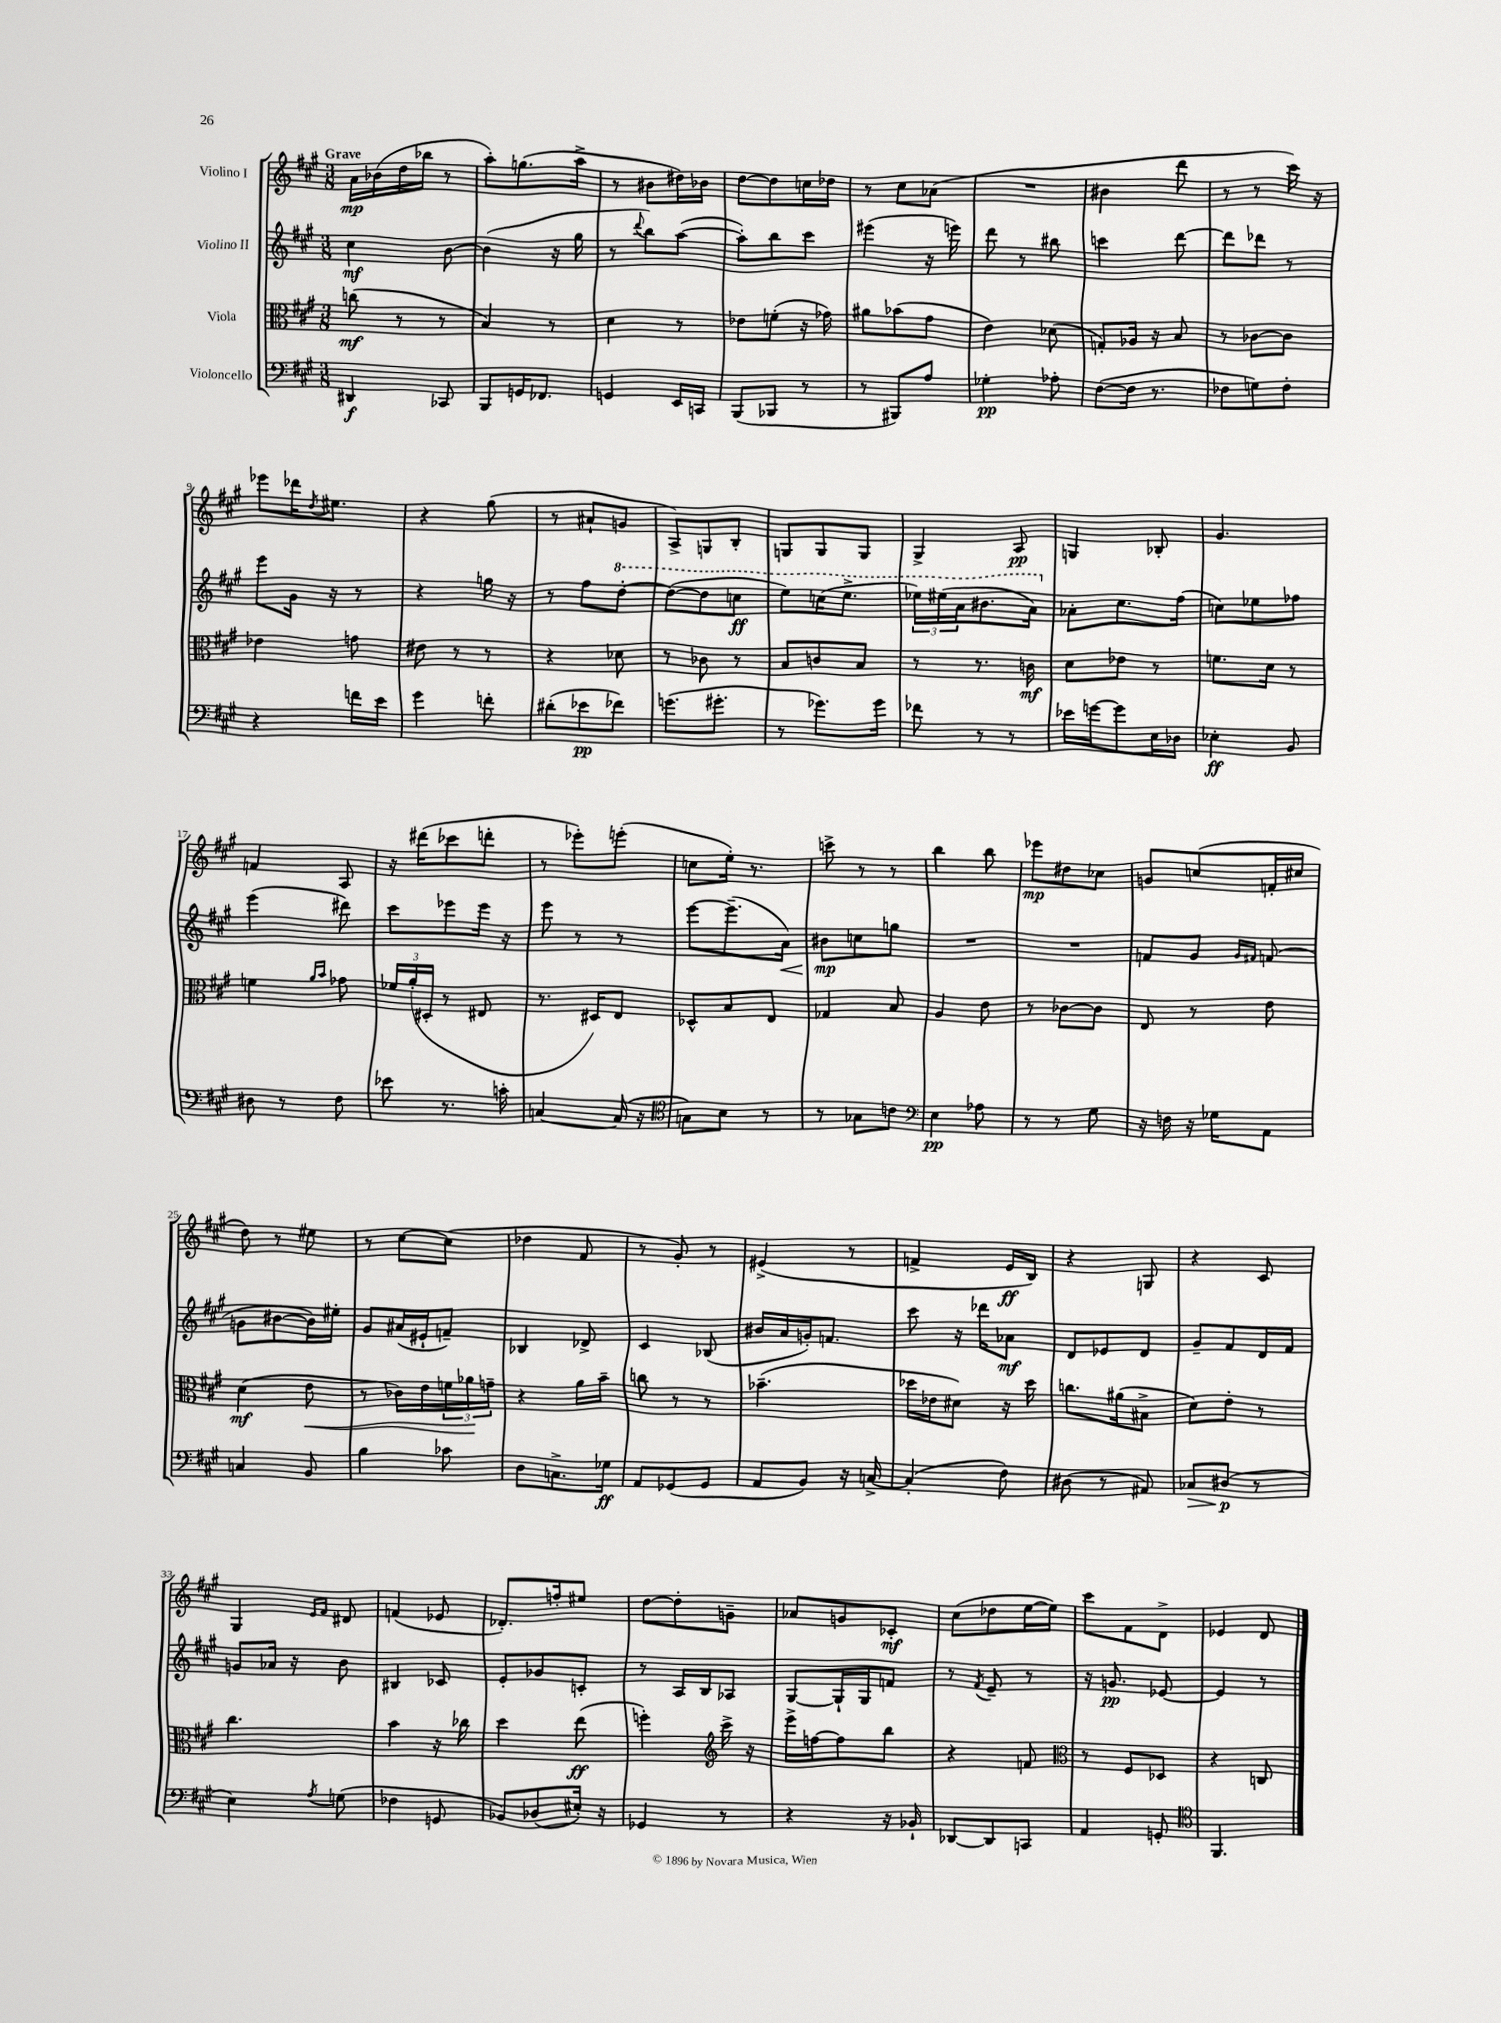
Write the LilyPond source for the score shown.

<<
\new StaffGroup <<
\new Staff = "s0" \with { instrumentName = "Violino I" } {
    \clef treble \key a \major \numericTimeSignature \time 3/8 \tempo "Grave"
    a'16\mp bes'16( d''16 bes''16 r8 |
    a''8-.) g''8.( a''16-> |
    r8 bis'8 dis''16) bes'16 |
    d''8~ d''8 c''16 des''16 |
    r8 cis''8 aes'8( |
    R4. |
    bis'4 d'''8 |
    r8 r8 cis'''16) r16 |
    ees'''8 des'''16 \acciaccatura { d''8 } eis''8. |
    r4 gis''8( |
    r8 ais'8-! g'8 |
    a8->) g8 b8-. |
    g8 g8 g8 |
    gis4-> a8\pp |
    g4 bes8-. |
    gis'4. |
    f'4 a8 |
    r16 dis'''16( ces'''8 d'''8-. |
    r8 ees'''8-.) e'''8-.( |
    c''8 e''16-.) r8. |
    c'''8-> r8 r8 |
    b''4 b''8 |
    ees'''8\mp dis''8 ces''8 |
    g'8 c''8( f'16-. cis''16 |
    d''8) r8 eis''8 |
    r8 cis''8~ cis''8( |
    des''4 fis'8 |
    r8 gis'8-.) r8 |
    eis'4->( r8 |
    f'4-> e'16\ff b16) |
    r4 g8 |
    r4 cis'8 |
    gis4 \grace { e'16 fis'16 } dis'8 |
    f'4( ees'8 |
    des'8.-.) f''16-. eis''8 |
    d''8~ d''8-. g'8-- |
    aes'8 g'8 ces'8-.\mf |
    cis''8( des''8 e''16~ e''16) |
    cis'''8 fis'8 d'8-> |
    ees'4 d'8 \bar "|." |
}
\new Staff = "s1" \with { instrumentName = "Violino II" } {
    \clef treble \key a \major \numericTimeSignature \time 3/8
    cis''4\mf b'8~ |
    b'4( r16 gis''16 |
    r8 \appoggiatura { d'''8 } b''8) a''8~( |
    a''8-.) b''8 cis'''8 |
    eis'''4( r16 e'''16) |
    d'''8 r8 bis''8 |
    c'''4 d'''8~ |
    d'''8 des'''8 r8 |
    e'''8 gis'16 r16 r8 |
    r4 g''16 r16 |
    r8 fis''8 \ottava #1 d'''8~-. |
    d'''8~( d'''8 c'''8\ff |
    e'''8) c'''16( e'''8.-> |
    \tuplet 3/2 { ees'''16) eis'''16( a''16 } bis''8. a''16) \ottava #0 |
    aes'8-. cis''8. fis''16( |
    c''8) ees''8 fes''8 |
    e'''4( dis'''8) |
    cis'''8 ees'''8 ees'''16 r16 |
    e'''8 r8 r8 |
    e'''8~ e'''8.--( a'16\<) |
    bis'8\mp\! c''8 g''8 |
    R4. |
    R4. |
    f'8 gis'8 \grace { gis'16 fis'16 } f'8( |
    g'8 bis'8~ bis'16) eis''16-. |
    gis'8 ais'16( eis'16-! f'8--) |
    bes4 des'8-> |
    cis'4 bes8( |
    bis'16 a'16 g'16-.) f'8. |
    cis'''8 r16 des'''16 aes'8\mf |
    d'8 ees'8 d'8 |
    gis'8-- fis'8 d'16 fis'16 |
    g'8 aes'16 r16 b'8 |
    bis4 ces'8 |
    e'8-. ges'8 c'8-. |
    r8 a16 b16 aes8 |
    gis8~ gis16-! gis16 f'8 |
    r8 \acciaccatura { fis'8 } e'8-- r8 |
    r16 g'8.\pp ees'8~ |
    ees'4 r8 \bar "|." |
}
\new Staff = "s2" \with { instrumentName = "Viola" } {
    \clef alto \key a \major \numericTimeSignature \time 3/8
    c''8\mf( r8 r8 |
    b4) r8 |
    d'4 r8 |
    ees'8 f'8-.( r16 ges'16) |
    ais'8 bes'8( gis'8 |
    e'4) des'8( |
    g8-.) aes16 r16 b8 |
    r8 ces'8~ ces'8 |
    ees'4 g'8 |
    eis'8 r8 r8 |
    r4 des'8 |
    r8 ces'8 r8 |
    b8 c'8 b8 |
    r8 r8. c'16\mf |
    d'8 ees'8 r8 |
    f'8. d'16 r8 |
    f'4 \grace { a'16 b'16 } ges'8 |
    \tuplet 3/2 { fes'16 a'16-.( dis16-. } r8 eis8 |
    r8. dis16) e8 |
    des8-^ b8 e8 |
    ges4 b8 |
    a4 e'8 |
    r8 ces'8~ ces'8 |
    e8 r8 e'8 |
    d'4\mf( e'8\< |
    r8 ces'16) e'16 \tuplet 3/2 { f'16 aes'16\! g'16-- } |
    r4 a'16 b'16-- |
    c''8 r8 r8 |
    bes'4.--( |
    des''16 ees'16 dis'8) r16 des''16 |
    c''8. ais'16( bis8-> |
    d'8) e'8-. r8 |
    cis''4. |
    b'4 r16 ces''16 |
    d''4 e''8\ff( |
    f''4-.) \clef treble cis'''16-> r16 |
    e'''16-> f''16~ f''8 b''8 |
    r4 f'8 |
    \clef alto r8 fis8 des8 |
    r4 c8 \bar "|." |
}
\new Staff = "s3" \with { instrumentName = "Violoncello" } {
    \clef bass \key a \major \numericTimeSignature \time 3/8
    dis,4\f ces,8 |
    b,,8 g,16 fes,8. |
    g,4 e,16 c,16 |
    b,,8( bes,,8 r8 |
    r8 bis,,8) a8 |
    ges4-.\pp aes8-. |
    fis8~( fis16 r8. |
    fes8 g8) fes8-. |
    r4 f'16 e'16 |
    gis'4 f'8-. |
    dis'8-.( ees'8\pp fes'8) |
    g'8.( gis'8.-. |
    r8 ges'8.) ges'16 |
    fes'8 r8 r8 |
    ees'16 g'16~ g'8 e16 des16 |
    ees4-.\ff b,8 |
    dis8 r8 fis8 |
    ees'8 r8. c'16-. |
    c4~ c16( r16 |
    \clef tenor g8) b8 r8 |
    r8 ges8 c'8 |
    \clef bass e4\pp aes8 |
    r8 r8 gis8 |
    r16 f16 r16 ges16 a,8 |
    c4 b,8 |
    b4 ces'8 |
    d8 c8.-> ges16\ff |
    a,8 ges,8( ges,8 |
    a,8 b,8) r16 c16~-> |
    c4-.( fis8) |
    dis8( r8 ais,8) |
    ces8\> dis8\p\!( r8 |
    e4) \acciaccatura { a8 } g8( |
    fes4 g,8 |
    bes,8) des8( eis16-.) r16 |
    ges,4 r8 |
    r4 r16 bes,16-! |
    des,8~ des,8 c,8 |
    a,4 g,8-. |
    \clef tenor fis,4. \bar "|." |
}
>>
>>
